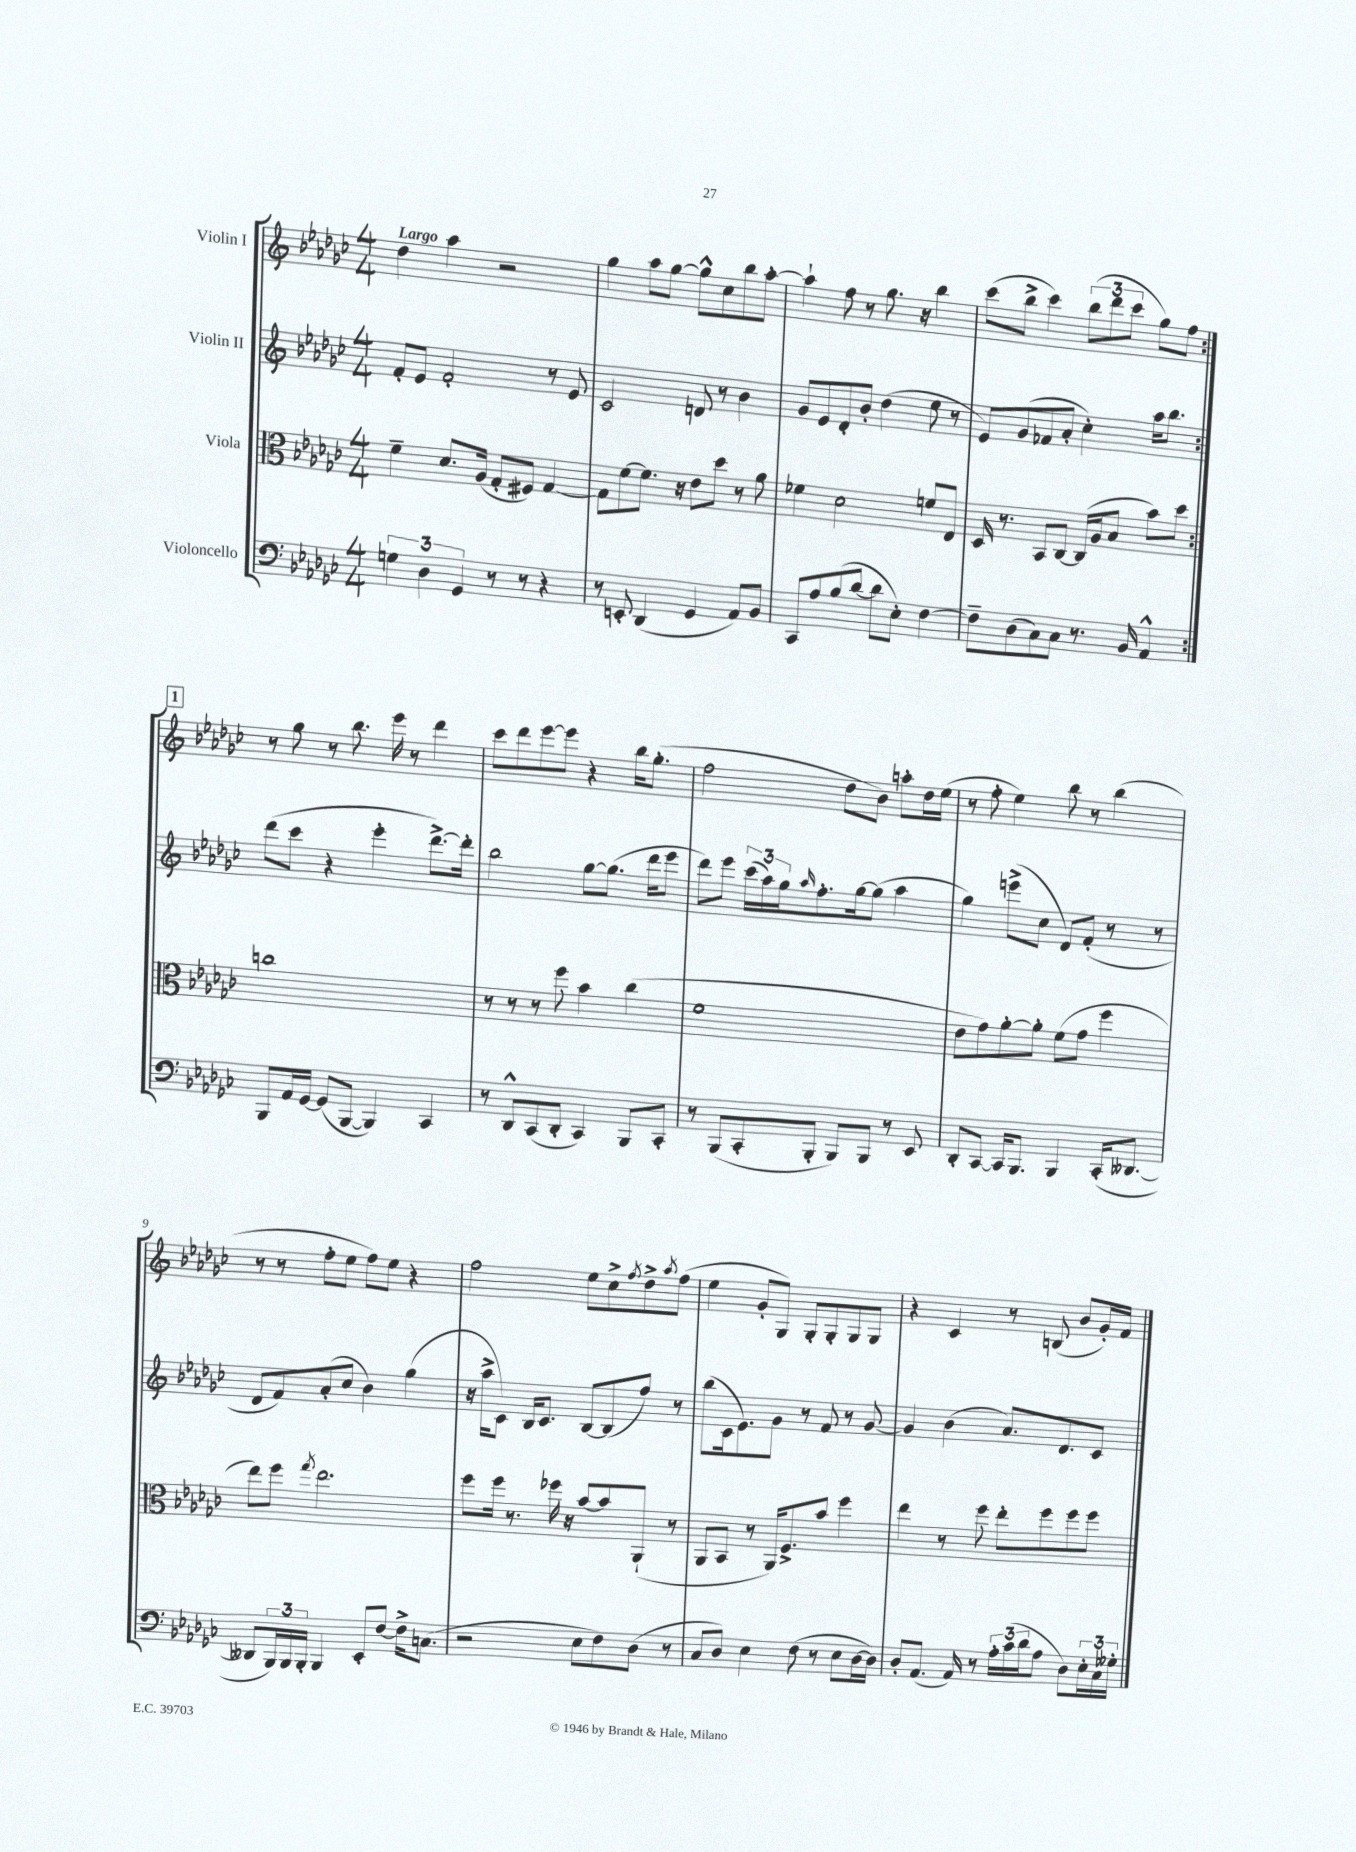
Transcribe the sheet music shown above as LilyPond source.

<<
\new StaffGroup <<
\new Staff = "s0" \with { instrumentName = "Violin I" } {
    \clef treble \key ges \major \numericTimeSignature \time 4/4 \tempo "Largo"
    \repeat volta 2 { des''4 aes''4 r2 |
    ges''4 aes''8 ges''8~ ges''8-^ ces''8 bes''8 aes''8~-. |
    aes''4-! f''8 r8 ges''8. r16 bes''4 |
    ces'''8( bes''8-> ces'''4) \tuplet 3/2 { bes''8( des'''8 ces'''8 } ges''8) f''8 | }
    \mark \markup { \box "1" } r8 ges''8 r8 bes''8. ees'''16 r8 des'''4 |
    ces'''8 des'''8 ees'''8~ ees'''8 r4 bes''16 ges''8.-.( |
    f''2 des''8 bes'8) a''8-. des''16 ees''16( |
    r8 f''8-. ees''4) bes''8 r8 bes''4( |
    r8 r8 f''8-. ees''8 f''8) ees''8 r4 |
    f''2 ees''8 ces''8-> \acciaccatura { f''8 } des''8-> \acciaccatura { aes''8 } f''8( |
    ees''4 ges'8-. ges8) ges8-. ges8-. ges8 ges8 |
    r4 ces'4 r8 b8( bes'8 ges'16-.) f'16 \bar "|." |
}
\new Staff = "s1" \with { instrumentName = "Violin II" } {
    \clef treble \key ges \major \numericTimeSignature \time 4/4
    \repeat volta 2 { f'8-. ees'8 f'2-. r8 ees'8 |
    ces'2 d'8 r8 bes'4 |
    ges'8 ees'8 des'8-. bes'8-. des''4( ees''8 r8 |
    ees'8) ges'8( fes'8 aes'8-. ces''4-.) aes''16 bes''8. | }
    \mark \markup { \box "1" } des'''8( ces'''8 r4 ees'''4-. des'''8.~->) des'''16-. |
    bes''2 ges''8~ ges''8.( des'''16 ees'''8 |
    des'''8) ees'''8 \tuplet 3/2 { ces'''16( aes''16) ges''16 } \grace { aes''16 } f''8.-. ges''16~ ges''8( aes''4 |
    ges''4) e'''8->( ces''8 des'8) f'8-.( r8 r8 |
    des'8 f'8) aes'8-.( ces''8 bes'4) ges''4( |
    r16 aes''16-> ces'8) bes16 ces'8. bes8~ bes8( f''8) r8 |
    bes''8( ces'16 ees'8.) ges'8 r8 f'8 r8 ges'8~ |
    ges'4 bes'4( aes'8.) des'8. ces'8 \bar "|." |
}
\new Staff = "s2" \with { instrumentName = "Viola" } {
    \clef alto \key ges \major \numericTimeSignature \time 4/4
    \repeat volta 2 { f'4-- des'8. aes16( ges8-. fis8) ges4~ |
    ges8 f'8~ f'8. r16 ees'8 des''8 r8 aes'8 |
    fes'4 des'2 f'8 ees8 |
    des16 r8. bes,8 ces8~ ces16( aes16 bes8 bes'8) des''8 | }
    \mark \markup { \box "1" } c''1 |
    r8 r8 r8 f''8 bes'4 ces''4( |
    f'1 |
    ees'8 ges'8) aes'8~-. aes'8-. f'8( ges'8 f''4 |
    ees''8) f''8 \acciaccatura { ges''8 } ees''2. |
    f''8 f''16 r8. fes''16 r16 bes'8~ bes'8 aes,8-!( r8 |
    aes,8 bes,8 r8 aes,16) f8.-> bes'8 f''4 |
    ees''4 r8 f''8 ees''8-. f''8 f''8 f''8 \bar "|." |
}
\new Staff = "s3" \with { instrumentName = "Violoncello" } {
    \clef bass \key ges \major \numericTimeSignature \time 4/4
    \repeat volta 2 { \tuplet 3/2 { g4 des4 ges,4 } r8 r8 r4 |
    r8 e,8-. des,4( ges,4 aes,8) bes,8 |
    ces,8 aes8 bes8( des'8~ des'8 ees8-.) f4~ |
    f8-- des8( ces8) ces8 r8. bes,16 aes,4-^ | }
    \mark \markup { \box "1" } bes,,8 aes,16 ges,16~ ges,8( bes,,8~ bes,,4) ces,4 |
    r8 des,8-^ ces,8( des,8-. ces,4) bes,,8 ces,8-. |
    r8 bes,,8( ces,8-. bes,,8-. bes,,8) bes,,8 r8 ees,8 |
    des,8-. ces,8~ ces,16 bes,,8. bes,,4 ces,16-.( deses,8.~ |
    deses,8 \tuplet 3/2 { bes,,16) bes,,16 bes,,16-. } bes,,4 ees,8-. f8~ f16-> c8.( |
    r2 ees8 f8) des8( r8 |
    ces8 des8) ees4 f8( r8 ees8 des16~ des16) |
    des8-. aes,8.( aes,16) r8 \tuplet 3/2 { aes16-. ces'16( des'16 } aes8 des8) \tuplet 3/2 { ees16-. ces16 geses16-. } \bar "|." |
}
>>
>>
